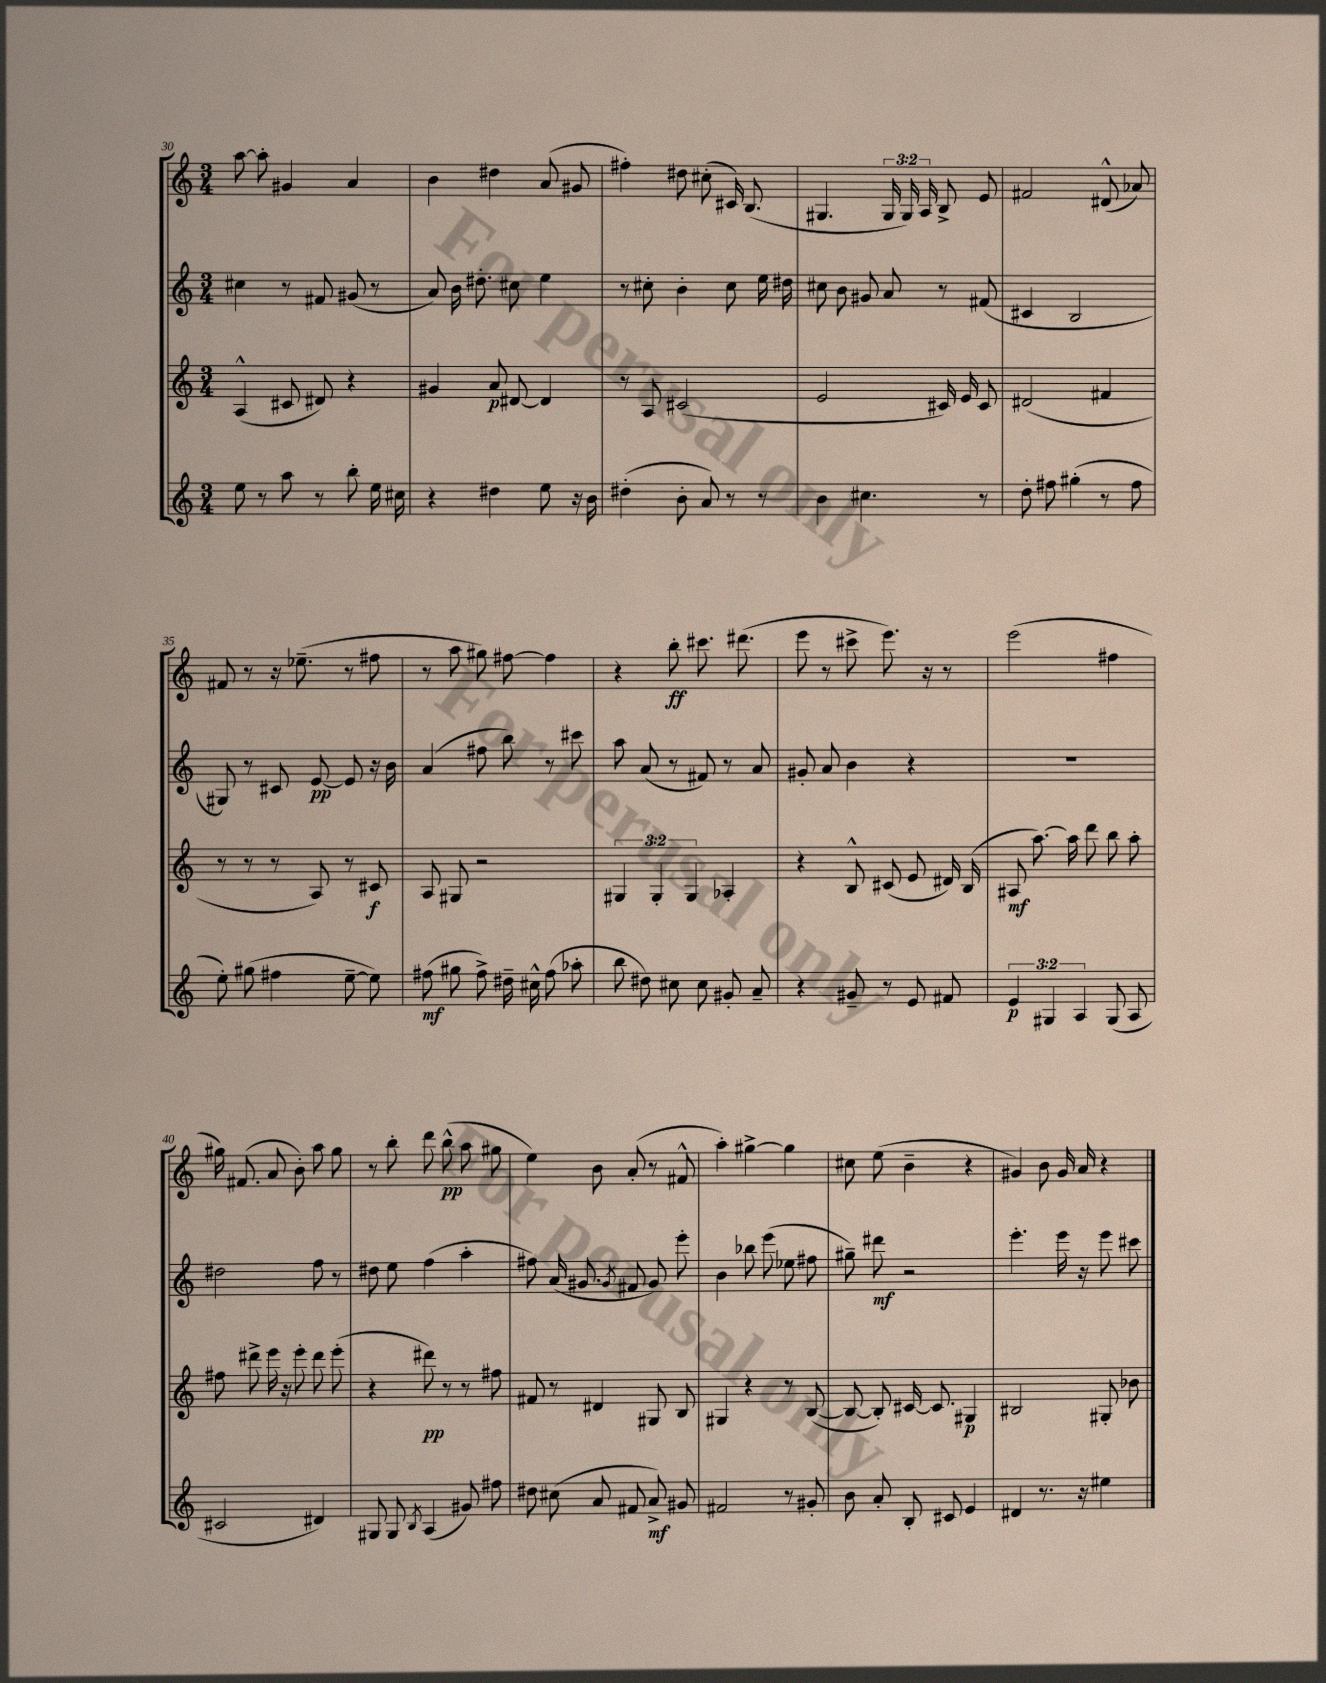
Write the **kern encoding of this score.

**kern	**kern	**kern	**kern
*staff4	*staff3	*staff2	*staff1
*clefG2	*clefG2	*clefG2	*clefG2
*k[]	*k[]	*k[]	*k[]
*M3/4	*M3/4	*M3/4	*M3/4
8ee\	(4A^^/	4cc#\	[8aa\
8r	.	.	8aa'\]
8aa\	8c#/	8r	4g#/
8r	8d#/)	8f#/	.
8bb'\	4r	(8g#/	4a/
16ee\	.	8r	.
16cc#\	.	.	.
=	=	=	=
4r	4g#/	8a/)	4b\
.	.	16b\	.
.	.	8.dd#'\	.
4dd#\	8a/	.	4dd#\
.	[8d#/	8cc#\	.
8ee\	4d#/]	4ee\	(8a/
16r	.	.	8g#/
16b\	.	.	.
=	=	=	=
(4dd#'\	8r	8r	4ff#'\)
.	8A/	8cc#'\	.
8b'\	(2c#/	4b'\	8dd#\
8a/)	.	.	(8cc#'\
8r	.	8cc#\	16c#/)
.	.	.	(8.B/
8r	.	16ee\	.
.	.	16dd#\	.
=	=	=	=
4b\	2e/	8cc#\	4.G#/
.	.	8b\	.
4.cc#\	.	8g#/	.
.	.	8a/	24G#/
.	.	.	24G#/)
.	.	.	24A/
.	16c#/)	8r	8B^/
.	16e/	.	.
8r	8c#/	(8f#/	8e/
=	=	=	=
8dd'\	(2d#/	4c#/	2f#/
8ff#\	.	.	.
(4gg#'\	.	2B/	.
8r	4f#/	.	(8d#^^/
8ff#\	.	.	8a-/)
=	=	=	=
8ee'\)	8r	8G#/)	8f#/
(8gg#\	8r	8r	8r
4ff#\	8r	8c#/	16r
.	.	.	(8.ee-~\
.	8A/)	[8e/	.
[8ee~\	8r	8e/]	8r
8ee\])	8c#/	16r	8ff#\
.	.	16b\	.
=	=	=	=
(8ff#\	8A/	(4a/	8r
8gg#\	8G#/	.	8aa\
8ff#^\)	2r	8ff#\	8gg#\)
16dd#~\	.	8bb\)	[8ff#\
16cc#^^\	.	.	.
(8ff#\	.	8r	4ff#\]
8aa-'\	.	8ccc#\	.
=	=	=	=
8bb\	6G#/	8aa\	4r
8dd#\)	.	(8a/	.
.	6G#'/	.	.
8cc#\	.	8r	8bb'\
.	6G#/	.	.
8cc#\	.	8f#/)	8.ccc#\
8g#'/	4A-'/	8r	.
.	.	.	(8.ddd#\
8a~/	.	8a/	.
=	=	=	=
4r	4r	8g#'/	8eee\
.	.	8a/	8r
8g#~/	8B^^/	4b\	8ccc#^\
8r	(8c#/	.	8.eee\)
8e/	8e/	4r	.
.	.	.	16r
8f#/	16d#/)	.	8r
.	(16B/	.	.
=	=	=	=
6e/	8A#/	2.r	(2eee\
.	[8.aa\)	.	.
6G#/	.	.	.
.	16aa\]	.	.
6A/	.	.	.
.	8ddd\	.	.
(8G#/	8bb\	.	4ff#\
8A/	8aa'\	.	.
=	=	=	=
2c#/	8ff#\	2dd#\	16gg#\)
.	.	.	(8.f#/
.	8ddd#^\	.	.
.	16eee\	.	8a/
.	16r	.	.
.	8eee'\	.	8b'\)
4d#/)	8ddd#\	8ff\	8aa\
.	(8eee'\	8r	8gg#\
=	=	=	=
8G#/	4r	8dd#\	8r
8G#/	.	8ee\	8bb'\
8qB/	.	.	.
(4A/	8ddd#\)	(4ff\	8ddd\
.	8r	.	(8bb^^\
8g#/)	8r	4aa'\	8aa\
8ff#\	8ff#\	.	8gg#\
=	=	=	=
8dd#\	8f#/	8ff#\)	4ee\)
(8cc#\	8r	(16a/	.
.	.	8.g#/	.
8a/	4d#/	.	8b\
.	.	8qg#/	.
8f#/	.	8f#/	(8a'/
8a^/)	8G#/	8g#/)	8r
8g#/	8B/	8eee'\	8f#^^/
=	=	=	=
2f#/	4G#/	4b\	4aa'\)
.	4r	8bb-\	[4gg#^\
.	.	(8eee\	.
8r	8r	8ee-\	4gg#\]
8g#'/	([8B/	8ff#\	.
=	=	=	=
8b\	8B/_	8gg#~\)	8cc#\
8a'/	8B'/])	8ddd#\	(8ee\
8B'/	[16c#/	2r	4b~\
.	8.c#/]	.	.
8c#/	.	.	.
4e/	4G#/	.	4r
=	=	=	=
4d#/	2B#/	4.eee'\	4g#/)
8.r	.	.	8b\
.	.	16eee\	16g#/
16r	.	16r	16a/
4ee#\	8G#'/	8eee\	4r
.	8b-\	8ccc#\	.
==	==	==	==
*-	*-	*-	*-
